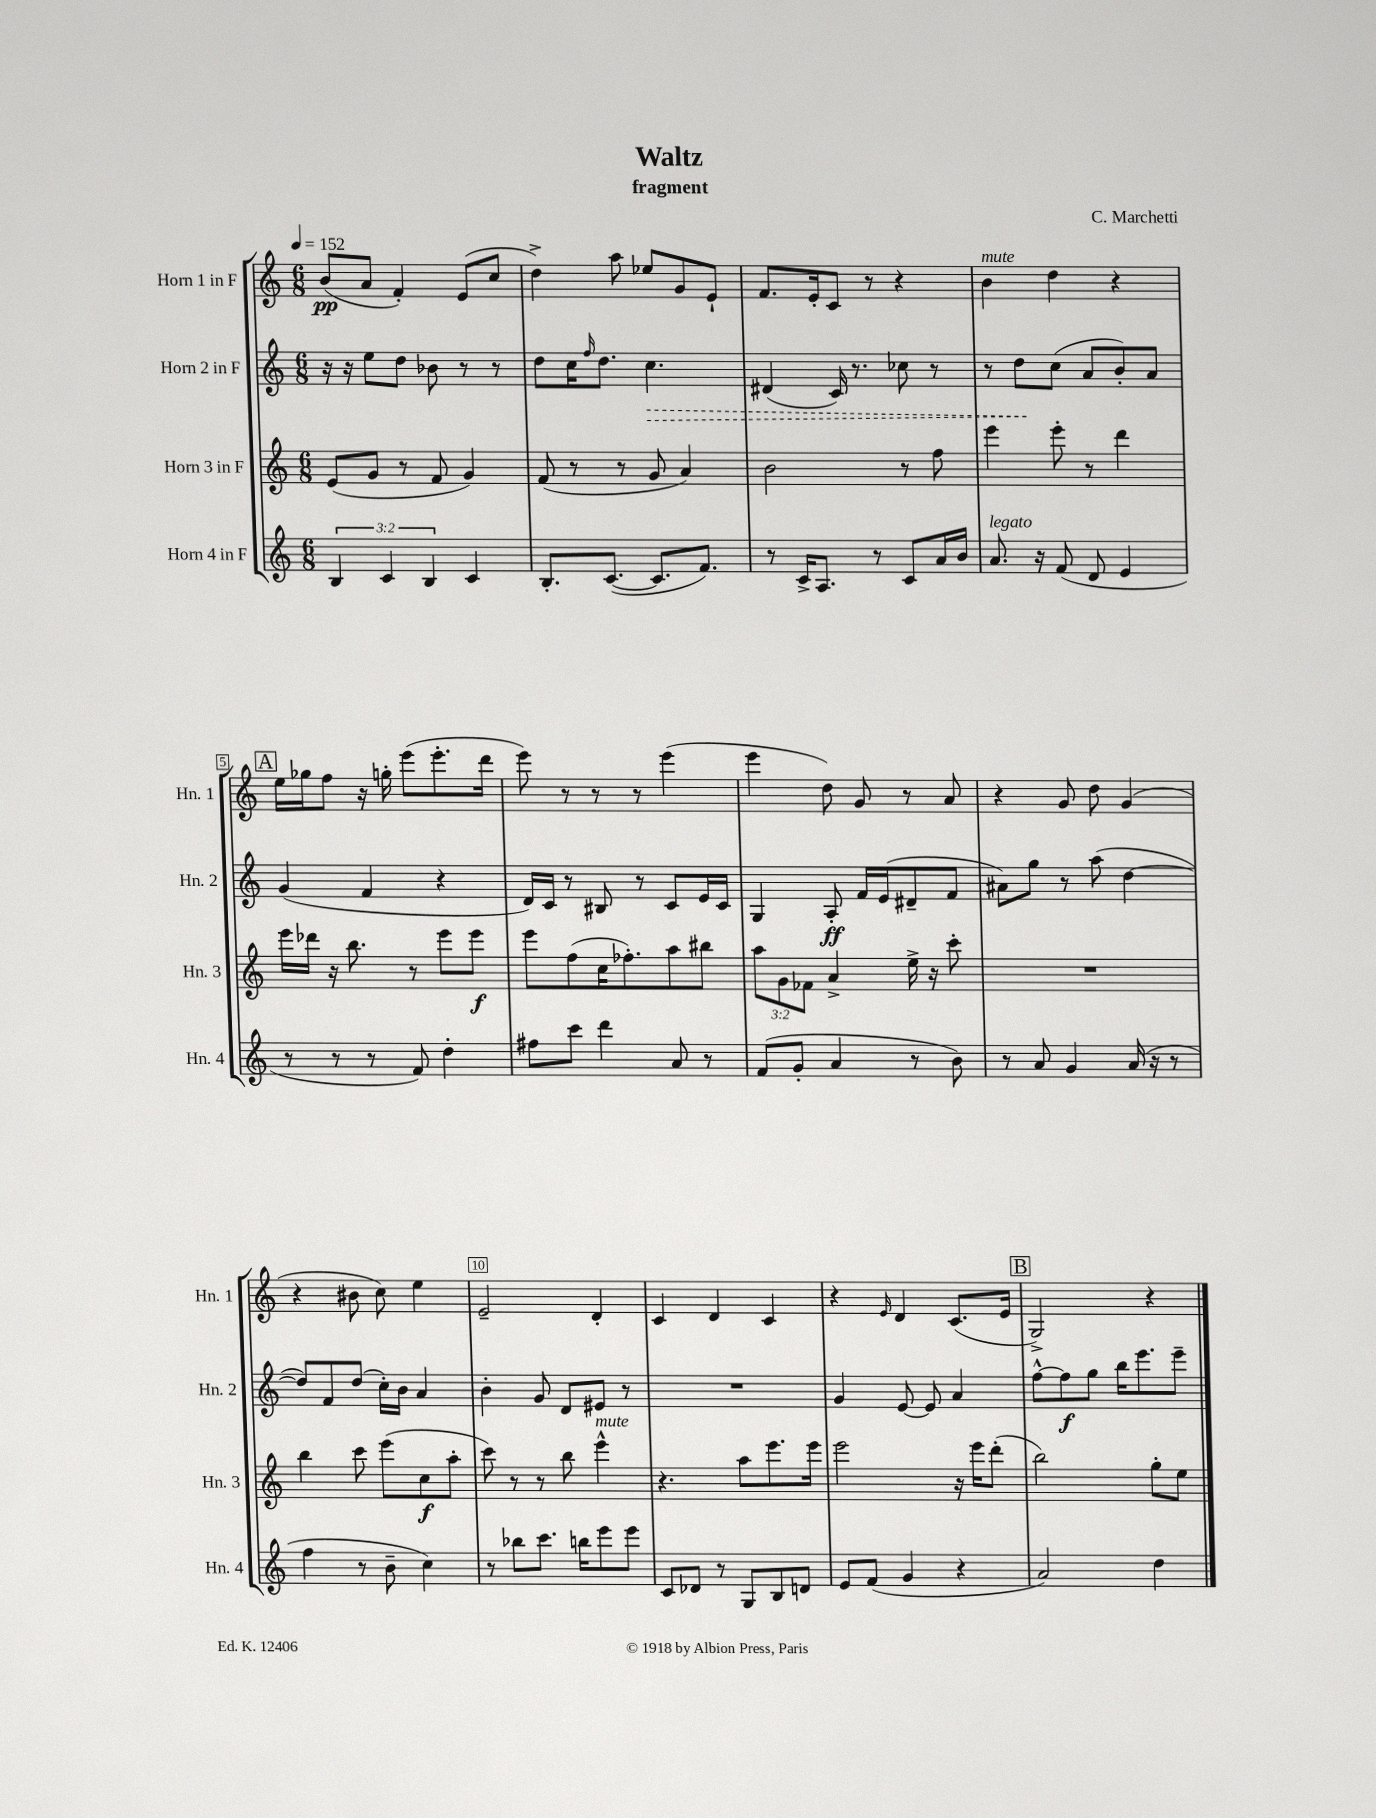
\header { title = "Waltz" composer = "C. Marchetti" subtitle = "fragment" }
<<
\new StaffGroup <<
\new Staff = "s0" \with { instrumentName = "Horn 1 in F" shortInstrumentName = "Hn. 1" } {
    \clef treble \key c \major \numericTimeSignature \time 6/8 \tempo 4 = 152
    b'8\pp( a'8 f'4-.) e'8( c''8 |
    d''4->) a''8 ees''8 g'8 e'8-! |
    f'8. e'16-. c'8 r8 r4 |
    b'4^\markup { \italic "mute" } d''4 r4 |
    \mark \markup { \box "A" } e''16 ges''16 f''8 r16 g''16-. e'''8( e'''8.-. d'''16 |
    e'''8) r8 r8 r8 e'''4( |
    e'''4 d''8) g'8 r8 a'8 |
    r4 g'8 d''8 g'4( |
    r4 bis'8 c''8) e''4 |
    e'2-- d'4-. |
    c'4 d'4 c'4 |
    r4 \grace { e'16 } d'4 c'8.( e'16 |
    \mark \markup { \box "B" } g2->) r4 \bar "|." |
}
\new Staff = "s1" \with { instrumentName = "Horn 2 in F" shortInstrumentName = "Hn. 2" } {
    \clef treble \key c \major \numericTimeSignature \time 6/8
    r16 r16 e''8 d''8 bes'8 r8 r8 |
    d''8 c''16 \grace { f''16 } d''8. \once \override Hairpin.style = #'dashed-line c''4.\> |
    dis'4( c'16) r8. ces''8 r8 |
    r8 d''8\! c''8( a'8 b'8-.) a'8 |
    \mark \markup { \box "A" } g'4( f'4 r4 |
    d'16) c'16 r8 bis8 r8 c'8 e'16 c'16 |
    g4 a8-.\ff f'16 e'16( dis'8-- f'8 |
    ais'8) g''8 r8 a''8( d''4~ |
    d''8) f'8 d''8( c''16-.) b'16 a'4 |
    b'4-. g'8 d'8 eis'8 r8 |
    R2. |
    g'4 e'8~ e'8 a'4 |
    \mark \markup { \box "B" } f''8~-^ f''8\f g''8 b''16 e'''8. e'''8-- \bar "|." |
}
\new Staff = "s2" \with { instrumentName = "Horn 3 in F" shortInstrumentName = "Hn. 3" } {
    \clef treble \key c \major \numericTimeSignature \time 6/8 \override Staff.TupletNumber.text = #tuplet-number::calc-fraction-text
    e'8( g'8 r8 f'8 g'4) |
    f'8( r8 r8 g'8 a'4) |
    b'2 r8 f''8 |
    e'''4 e'''8-. r8 d'''4 |
    \mark \markup { \box "A" } e'''16 des'''16 r16 b''8. r8 e'''8 e'''8\f |
    e'''8 f''8( c''16 fes''8.-.) a''8 bis''8 |
    \tuplet 3/2 { a''8 g'8 fes'8 } a'4-> e''16-> r16 c'''8-. |
    R2. |
    b''4 c'''8 e'''8( c''8\f a''8-. |
    c'''8) r8 r8 b''8 e'''4-^^\markup { \italic "mute" } |
    r4. a''8 e'''8. e'''16 |
    e'''2 r16 e'''16 d'''8-.( |
    \mark \markup { \box "B" } b''2) g''8-. e''8 \bar "|." |
}
\new Staff = "s3" \with { instrumentName = "Horn 4 in F" shortInstrumentName = "Hn. 4" } {
    \clef treble \key c \major \numericTimeSignature \time 6/8 \override Staff.TupletNumber.text = #tuplet-number::calc-fraction-text
    \tuplet 3/2 { b4 c'4 b4 } c'4 |
    b8.-. c'8.~( c'8. f'8.) |
    r8 c'16-> a8. r8 c'8 a'16 b'16 |
    a'8.^\markup { \italic "legato" } r16 f'8( d'8 e'4 |
    \mark \markup { \box "A" } r8 r8 r8 f'8) d''4-. |
    fis''8 c'''8 d'''4 a'8 r8 |
    f'8( g'8-. a'4 r8 b'8) |
    r8 a'8 g'4 a'16( r16 r8 |
    f''4 r8 b'8-- c''4) |
    r8 bes''8 c'''8. b''16 e'''8 e'''8 |
    c'8 des'8 r8 g8 b8 d'8 |
    e'8 f'8( g'4 r4 |
    \mark \markup { \box "B" } a'2) d''4 \bar "|." |
}
>>
>>
\layout { \context { \Score \override BarNumber.break-visibility = ##(#f #t #t) barNumberVisibility = #(every-nth-bar-number-visible 5) \override BarNumber.stencil = #(make-stencil-boxer 0.1 0.3 ly:text-interface::print) } }
